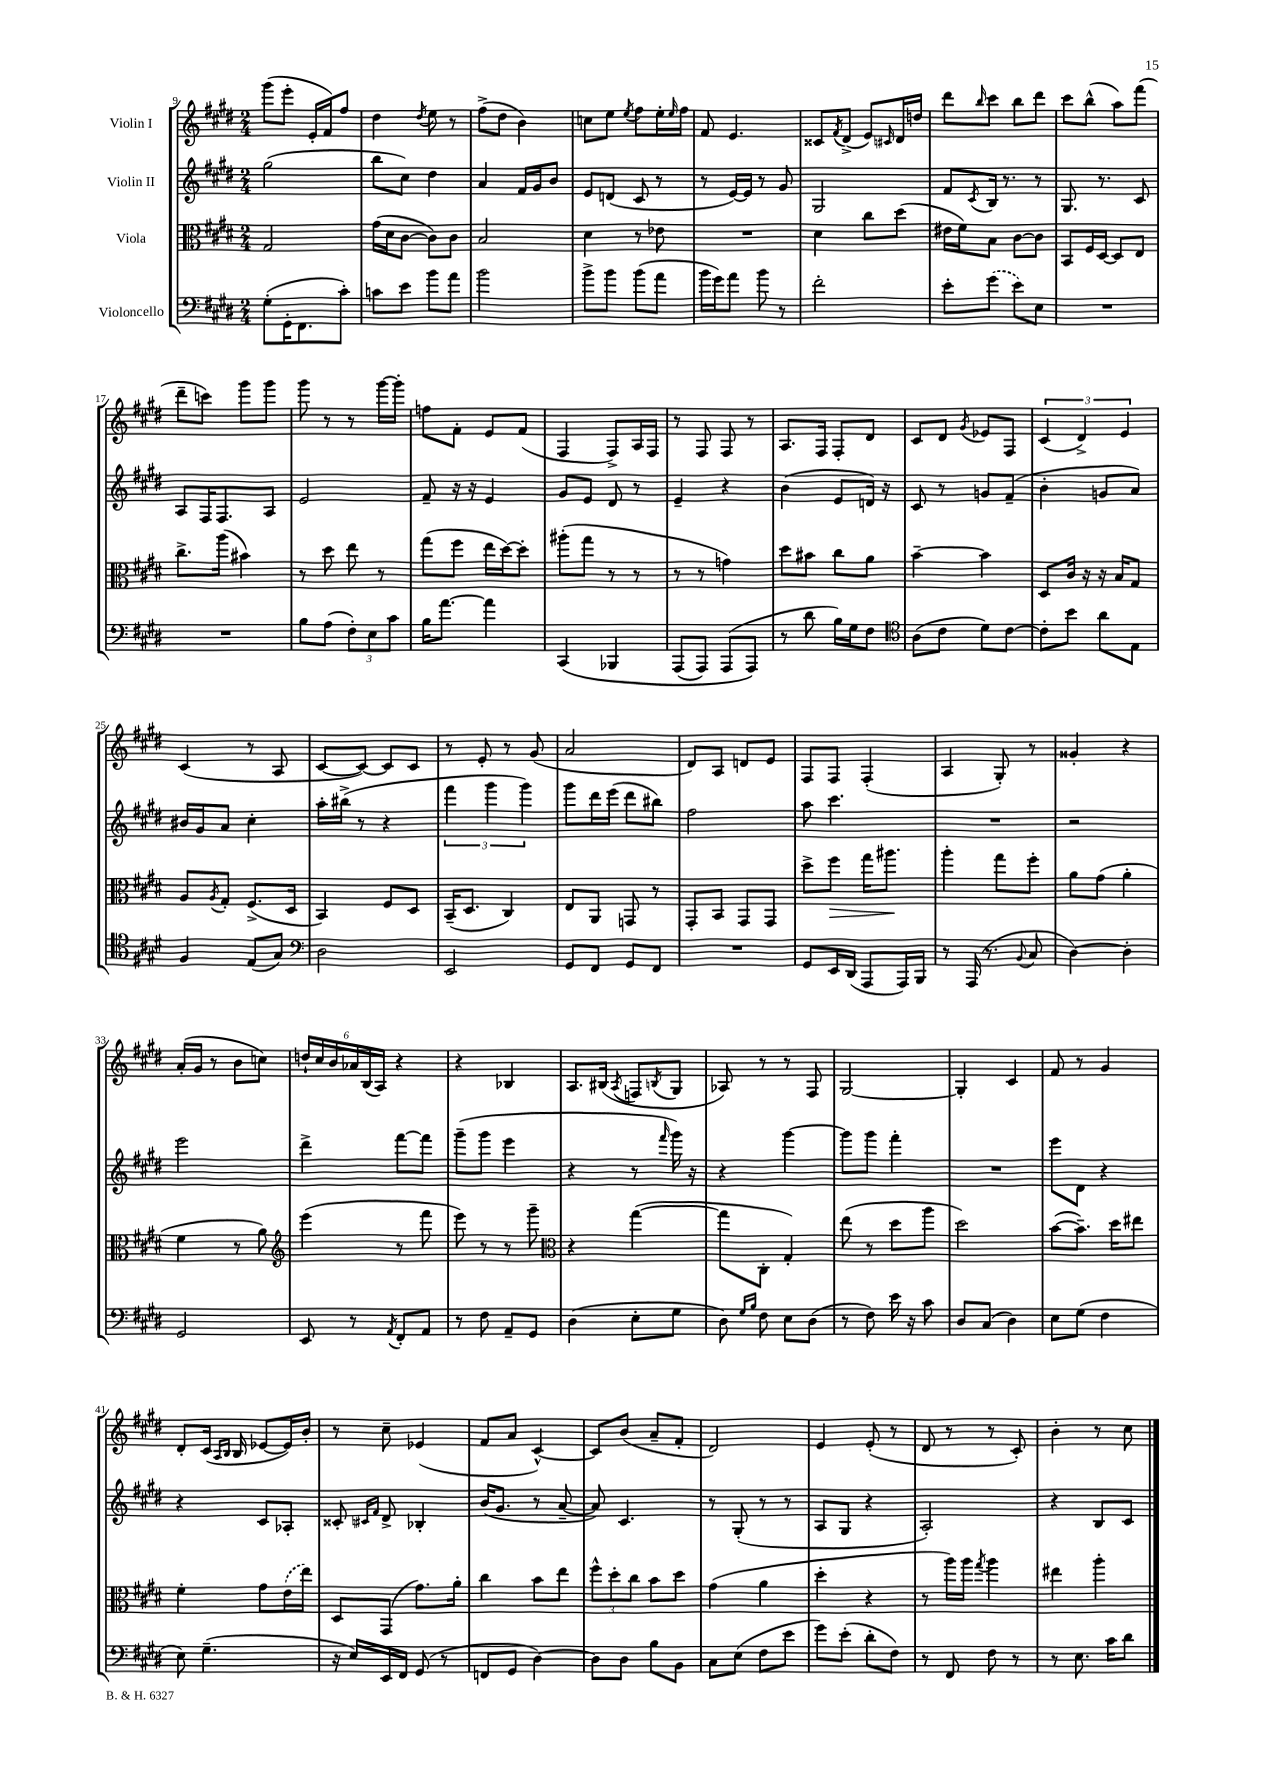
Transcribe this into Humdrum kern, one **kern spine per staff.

**kern	**kern	**kern	**kern
*staff4	*staff3	*staff2	*staff1
*clefF4	*clefC3	*clefG2	*clefG2
*k[f#c#g#d#]	*k[f#c#g#d#]	*k[f#c#g#d#]	*k[f#c#g#d#]
*M2/4	*M2/4	*M2/4	*M2/4
(8G#'\L	2G#/	(2gg#\	(8ggg#\L
16GG#'\K	.	.	8eee'\J
8.FF#\	.	.	.
.	.	.	16e'/LL
.	.	.	16f#/J)
8c#'\J)	.	.	8ff#/J
=	=	=	=
8c\L	(16g#\LL	8bb\L	4dd#\
.	16d#\J	.	.
8e\J	[8c#\J	8cc#\J)	.
.	.	.	8qdd#/
8b\L	8c#\]L)	4dd#\	8ee\
8a\J	8c#\J	.	8r
=	=	=	=
2b\	2B/	4a/	(8ff#^\L
.	.	.	8dd#\J
.	.	16f#/LL	4b\)
.	.	16g#/J	.
.	.	8b/J	.
=	=	=	=
8b^\L	4d#\	8e/L	8cc\L
8b\J	.	(8d/J	8ee\J
.	.	.	8qee/
(8b\L	8r	8c#/	8ff#\L
8a\J	8e-\	8r	16ee'\L
.	.	.	16qqee/
.	.	.	16ff#\JJ
=	=	=	=
16b\LL	2r	8r	8f#/
16g#\J)	.	.	.
8a\J	.	[16e/LL)	4.e/
.	.	16e/]JJ	.
8b\	.	8r	.
8r	.	8g#/	.
=	=	=	=
2f#'\	4d#\	2G#/	8c##/L
.	.	.	8qf#/
.	.	.	(8d#^/J
.	8cc#\L	.	8e/L)
.	.	.	16qqc#/
.	(8dd#\J	.	16d#/L
.	.	.	16dd/JJ
=	=	=	=
8e'\L	16e#\LL	8f#/L	8ddd#\L
.	16f#\J)	.	.
.	.	8qc#/	16qqbb/
(8g#\J	8B\J	16B/Jk	8ccc#\J
.	.	8.r	.
8e\L)	[8c#\L	.	8bb\L
8E\J	8c#\]J	8r	8ddd#\J
=	=	=	=
2r	8BB/L	8.G#/	8ccc#\L
.	16F#/L	.	(8bb^^\J
.	[16D#/JJ	8.r	.
.	8D#/]L	.	8aa\L)
.	8E/J	8c#/	(8fff#\J
=	=	=	=
2r	8.cc#^\L	8A/L	8ddd#~\L
.	.	16F#/K	8ccc\J)
.	(16aa\Jk	8.F#/	.
.	4b#\)	.	8ggg#\L
.	.	8A/J	8ggg#\J
=	=	=	=
8B\L	8r	2e/	8ggg#\
(8A\J	8dd#\	.	8r
12F#'\L)	8ee\	.	8r
12E\	.	.	.
.	8r	.	[16ggg#\LL
12c#\J	.	.	.
.	.	.	16ggg#'\]JJ
=	=	=	=
16B\LK	(8gg#\L	8f#~/	8ff\L
[8.a\J	.	.	.
.	8ff#\J	16r	8f#'\J
.	.	16r	.
4a\]	16ee\LL	4e/	8e/L
.	[16dd#\J)	.	.
.	8dd#'\]J	.	(8f#/J
=	=	=	=
&(4CC#/	(8aa#'\L	8g#/L	4F#/
.	8gg#\J	8e/J	.
4BBB-/	8r	8d#/	8F#^/L)
.	8r	8r	16A/L
.	.	.	16F#/JJ
=	=	=	=
(8AAA/L	8r	4e~/	8r
8AAA/J)	8r	.	8F#/
(8AAA/L	4g\)	4r	8F#/
8AAA/J&)	.	.	8r
=	=	=	=
8r	8dd#\L	(4b\	8.A/L
8d#\	8b#\J	.	.
.	.	.	16F#/Jk
16B\LL)	8cc#\L	8e/L	8F#'/L
16G#\J	.	.	.
8F#\J	8a\J	16d/Jk)	8d#/J
.	.	16r	.
=	=	=	=
*clefC4	*	*	*
(8A\L	[4b~\	8c#/	8c#/L
8c#\J	.	8r	8d#/J
.	.	.	8qg#/
8d#\L)	4b\]	8g/L	8e-/L
[8c#\J	.	(8f#~/J	8F#/J
=	=	=	=
8c#'\]L	8D#/L	4b'\	(6c#/
8b\J	16c#/Jk	.	.
.	.	.	6d#^/)
.	16r	.	.
8a\L	16r	8g/L	.
.	16B/LK	.	.
.	.	.	6e/
8E\J	8G#/J	8a/J)	.
=	=	=	=
4F#/	8A/L	16b#/LL	(4c#/
.	.	16g#/J	.
.	8qA/	.	.
.	8G#'/J	8a/J	.
(8E/L	(8.F#^/L	4cc#'\	8r
8G#/J)	.	.	8A/
.	16D#/Jk	.	.
=	=	=	=
*clefF4	*	*	*
2D#\	4BB/)	16aa'\LL	[8c#/L
.	.	(16bb#^\JJ	.
.	.	8r	8c#/_J)
.	8F#/L	4r	8c#/]L
.	8D#/J	.	8c#/J
=	=	=	=
2EE/	(16BB~/LK	6fff#\	8r
.	8.D#/J	.	.
.	.	.	8e'/
.	.	6ggg#\	.
.	4C#/)	.	8r
.	.	6ggg#\)	.
.	.	.	(8g#/
=	=	=	=
8GG#/L	8E/L	8ggg#\L	2a/
8FF#/J	8AA/J	16ddd#\L	.
.	.	(16eee\JJ	.
8GG#/L	8GG/	8ddd#\L	.
8FF#/J	8r	8bb#\J)	.
=	=	=	=
2r	8GG#'/L	2ff#\	8d#/L)
.	8BB/J	.	8A/J
.	8GG#/L	.	8d/L
.	8GG#/J	.	8e/J
=	=	=	=
8GG#/L	8dd#^\L	8aa\	8F#/L
16EE/L	8ff#\J	4.ccc#\	8F#/J
(16DD#/JJ	.	.	.
8AAA/L	16gg#\LK	.	(4F#'/
.	8.aa#\J	.	.
16AAA/L)	.	.	.
16BBB/JJ	.	.	.
=	=	=	=
8r	4aa'\	2r	4A/
(16AAA/	.	.	.
8.r	.	.	.
.	8gg#\L	.	8G#'/)
8qqBB/	.	.	.
8C#/	8ff#'\J	.	8r
=	=	=	=
[4D#\)	8a\L	2r	4g##'/
.	(8g#\J	.	.
4D#'\]	4a'\	.	4r
=	=	=	=
2GG#/	4f#\	2eee\	(16a'/LL
.	.	.	16g#/JJ
.	.	.	8r
.	8r	.	8b\L
.	8a\)	.	8cc\J)
=	=	=	=
*	*clefG2	*	*
8EE/	(4eee\	4ddd#^\	24dd`/LL
.	.	.	24cc#/
.	.	.	24b/
8r	.	.	24a-/
.	.	.	(24B/
.	.	.	24A/JJ)
8qAA/	.	.	.
8FF#'/L	8r	[8fff#\L	4r
8AA/J	8fff#\	8fff#\]J	.
=	=	=	=
8r	8eee\)	(8ggg#~\L	4r
8F#\	8r	8ggg#\J	.
8AA~/L	8r	4eee\	4B-/
8GG#/J	8ggg#~\	.	.
=	=	=	=
*	*clefC3	*	*
(4D#\	4r	4r	8.A/L
.	.	.	(16B#/Jk
.	.	.	8qA/
8E'\L	([4gg#\	8r	8F/L
.	.	16qqfff#/	8qB/
8G#\J	.	16ggg#\)	8G#/J
.	.	16r	.
=	=	=	=
8D#\)	8gg#\]L	4r	8A-/)
16qqG#/LL	.	.	.
16qqB/JJ	.	.	.
8F#\	8C#'\J	.	8r
8E\L	4G#'/)	[4ggg#\	8r
(8D#\J	.	.	8F#/
=	=	=	=
8r	(8ee\	8ggg#\]L	[2G#/
8F#\)	8r	8ggg#\J	.
16e\	8dd#\L	4fff#'\	.
16r	.	.	.
8c#\	8aa\J	.	.
=	=	=	=
8D#/L	2dd#\)	2r	4G#'/]
(8C#/J	.	.	.
4D#\)	.	.	4c#/
=	=	=	=
8E\L	([8b\L	8eee\L	8f#/
(8G#\J	8.b~\]J)	8d#\J	8r
4F#\	.	4r	4g#/
.	16dd#\LK	.	.
.	8ee#\J	.	.
=	=	=	=
8E\)	4f#'\	4r	8d#'/L
(4.G#~\	.	.	(16c#/Jk
.	.	.	16qqA/LL
.	.	.	16qqB/JJ
.	.	.	16B/
.	8g#\L	8c#/L	[8e-/L
.	(16e\L	8A-'/J	16e-/]L)
.	16ee\JJ)	.	16b'/JJ
=	=	=	=
16r	8D#/L	8c##'/	8r
16E/LL)	.	.	.
.	.	16qqc#/LL	.
.	.	16qqf#/JJ	.
16EE/	(8GG#/J	8d#^/	8cc#~\
16FF#/JJ	.	.	.
(8GG#/	8.g#\L)	4B-'/	(4e-/
8r	.	.	.
.	16a'\Jk	.	.
=	=	=	=
8FF/L	4cc#\	(16b/LK	8f#/L
.	.	8.g#/J	.
8GG#/J	.	.	8a/J
[4D#\)	8b\L	8r	[4c#^^/)
.	8ee\J	[8a~/	.
=	=	=	=
8D#\]L	12ff#^^\L	8a/])	8c#/]L
.	12dd#'\	.	.
8D#\J	.	4.c#/	(8b/J
.	12cc#\J	.	.
8B\L	8b\L	.	8a~/L
8BB\J	8dd#\J	.	8f#'/J
=	=	=	=
8C#\L	(4g#\	8r	2d#/)
(8E\J	.	(8G#'/	.
8F#\L	4a\	8r	.
8e\J	.	8r	.
=	=	=	=
8g#\L)	4dd#'\	8A/L	4e/
(8e'\J	.	8G#/J	.
8d#'\L	4r	4r	(8e'/
8F#\J)	.	.	8r
=	=	=	=
8r	8r	2A'/)	8d#/
8FF#/	16aa\LL)	.	8r
.	16aa\JJ	.	.
.	8qgg#/	.	.
8F#\	4aa\	.	8r
8r	.	.	8c#'/)
=	=	=	=
8r	4ee#\	4r	4b'\
8.E\	.	.	.
.	4aa'\	8B/L	8r
16c#\LK	.	.	.
8d#\J	.	8c#/J	8cc#\
==	==	==	==
*-	*-	*-	*-
